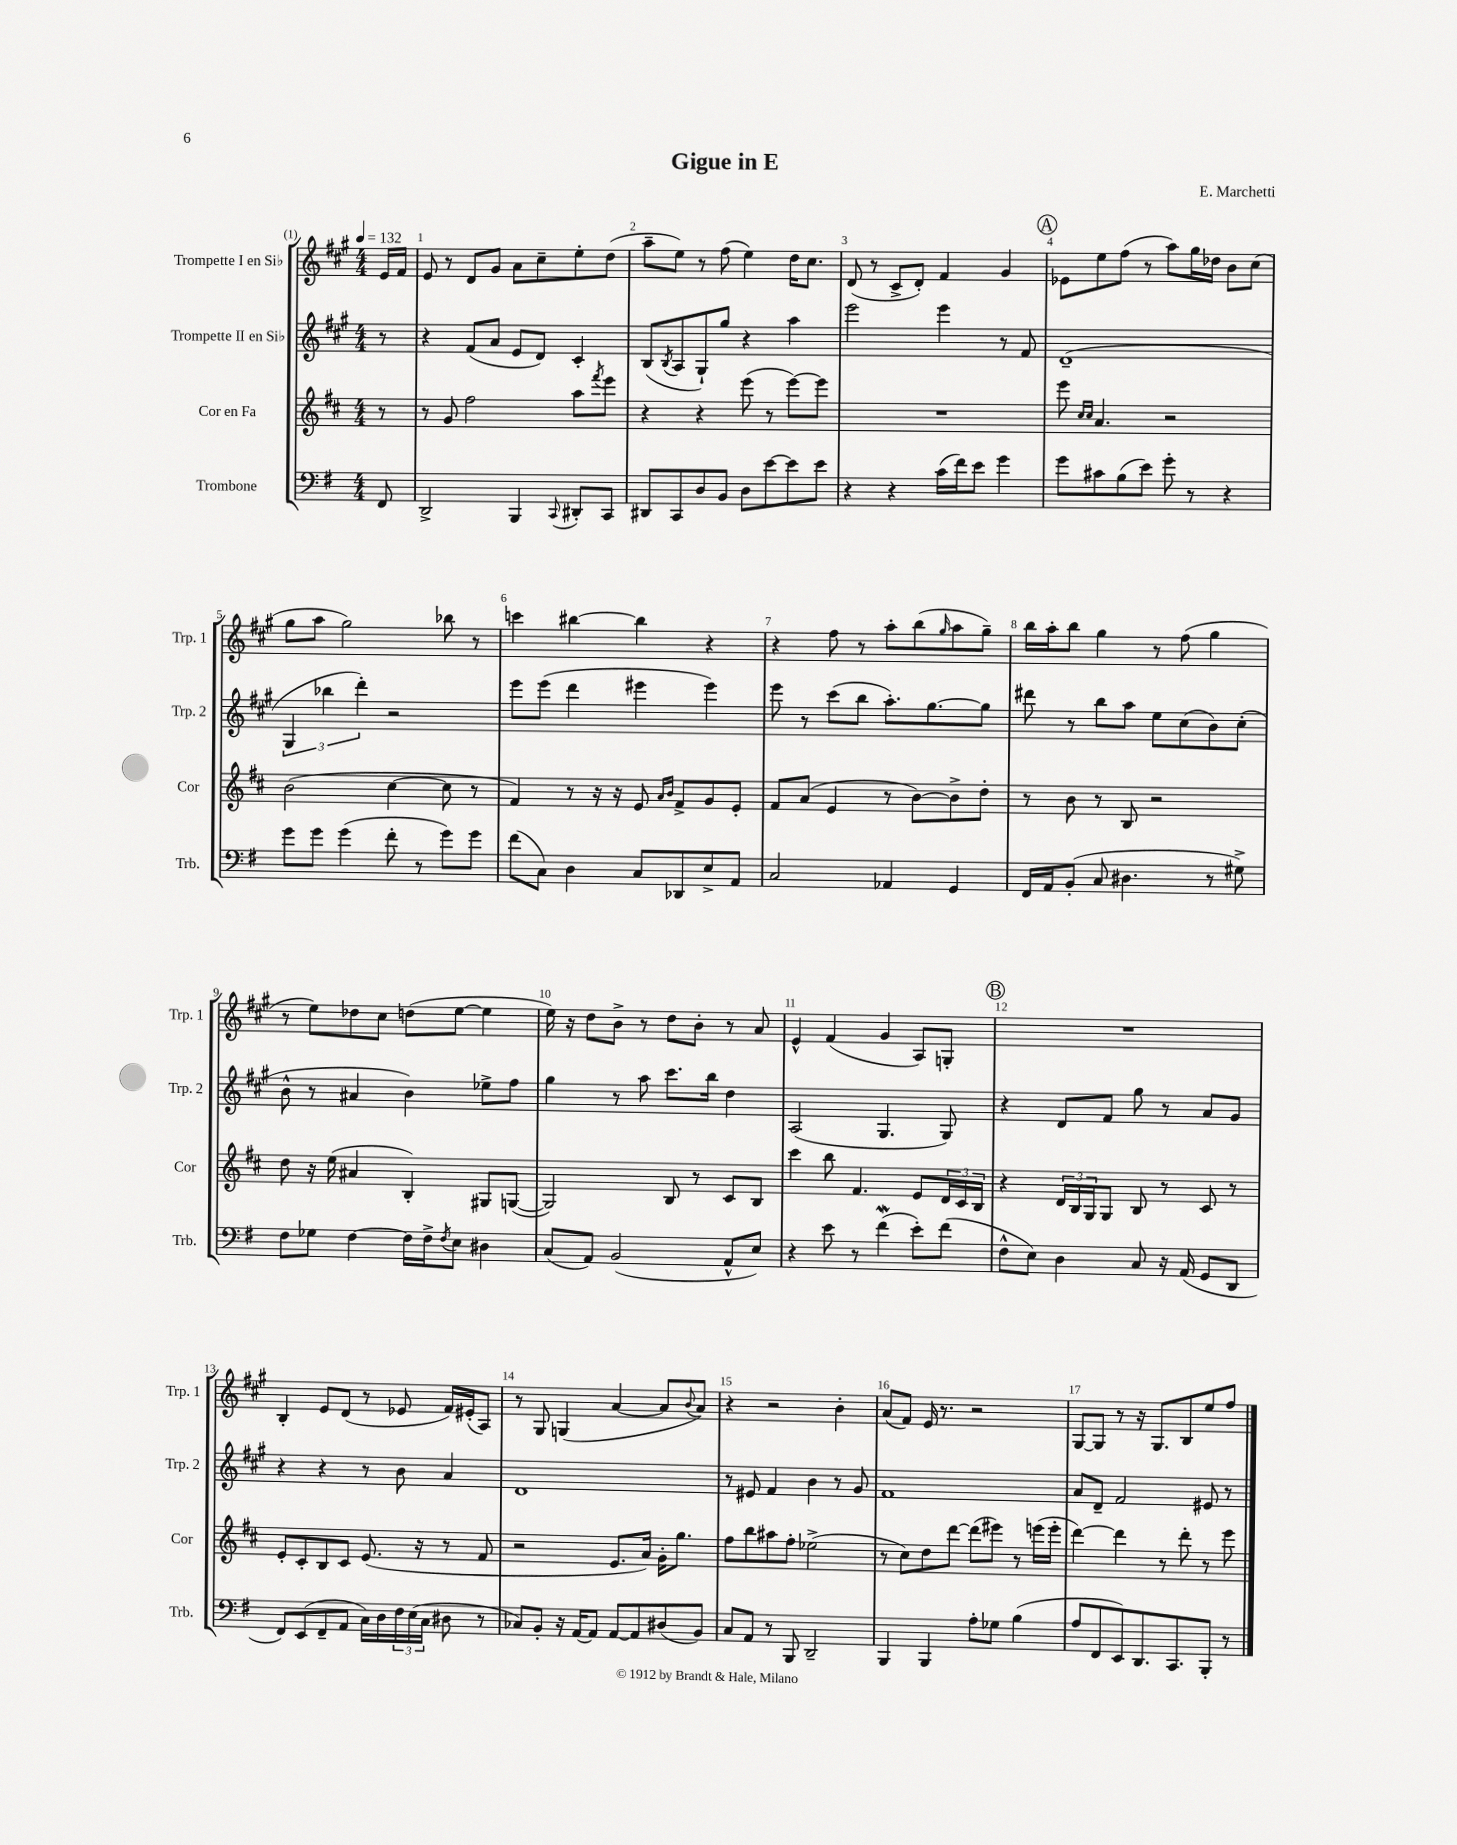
\header { title = "Gigue in E" composer = "E. Marchetti" }
<<
\new StaffGroup <<
\new Staff = "s0" \with { instrumentName = "Trompette I en Sib" shortInstrumentName = "Trp. 1" } {
    \clef treble \key a \major \numericTimeSignature \time 4/4 \partial 8 \tempo 4 = 132
    e'16 fis'16 |
    e'8 r8 d'8 gis'8 a'8 cis''8-- e''8-. d''8( |
    a''8-- e''8) r8 fis''8( e''4) d''16 cis''8. |
    d'8( r8 cis'8-> d'8-.) fis'4 gis'4 |
    \mark \markup { \circle "A" } ees'8 e''8 fis''8( r8 a''8) gis''16 des''16 b'8 cis''8( |
    gis''8 a''8 gis''2) bes''8 r8 |
    c'''4 bis''4~ bis''4 r4 |
    r4 fis''8 r8 a''8-. b''8( \grace { gis''16 } a''8 gis''8--) |
    b''16 a''16-. b''8 gis''4 r8 fis''8( gis''4 |
    r8 e''8) des''8 cis''8 d''8( e''8~ e''4 |
    e''16) r16 d''8 b'8-> r8 d''8 b'8-. r8 a'8 |
    e'4-^ fis'4( gis'4 a8) g8-. |
    \mark \markup { \circle "B" } R1 |
    b4-. e'8 d'8( r8 ees'8 fis'16) eis'16-.( a8) |
    r8 gis8 g4( a'4~ a'8 \appoggiatura { b'8 } a'8) |
    r4 r2 b'4-. |
    a'8( fis'8) e'16 r8. r2 |
    gis8~ gis8 r8 r16 gis8. b8 e''8 fis''8 \bar "|." |
}
\new Staff = "s1" \with { instrumentName = "Trompette II en Sib" shortInstrumentName = "Trp. 2" } {
    \clef treble \key a \major \numericTimeSignature \time 4/4 \partial 8
    r8 |
    r4 fis'8( a'8 e'8 d'8) cis'4-. |
    b8( \acciaccatura { b8 } a8 gis8-!) gis''8 r4 a''4 |
    e'''2 e'''4 r8 fis'8 |
    \mark \markup { \circle "A" } d'1--( |
    \tuplet 3/2 { gis4 bes''4 d'''4-.) } r2 |
    e'''8 e'''8( d'''4 eis'''4 eis'''4) |
    e'''8 r8 cis'''8( b''8 a''8.-.) gis''8.~ gis''8 |
    dis'''8 r8 b''8 a''8 e''8 cis''8( b'8) cis''8-.( |
    b'8-^ r8 ais'4 b'4) ees''8-> fis''8 |
    gis''4 r8 a''8 cis'''8. b''16 d''4 |
    a2( gis4. gis8) |
    \mark \markup { \circle "B" } r4 d'8 fis'8 gis''8 r8 a'8 gis'8 |
    r4 r4 r8 b'8 a'4 |
    d'1 |
    r8 eis'8 fis'4 b'4 r8 gis'8 |
    fis'1 |
    a'8 d'8-- fis'2 eis'8 r8 \bar "|." |
}
\new Staff = "s2" \with { instrumentName = "Cor en Fa" shortInstrumentName = "Cor" } {
    \clef treble \key d \major \numericTimeSignature \time 4/4 \partial 8
    r8 |
    r8 g'8 fis''2 a''8 \acciaccatura { fis'''8 } e'''8 |
    r4 r4 e'''8( r8 e'''8~) e'''8 |
    R1 |
    \mark \markup { \circle "A" } e'''8 \grace { cis''16 cis''16 } a'4. r2 |
    b'2( cis''4~ cis''8 r8 |
    fis'4) r8 r16 r16 e'8 \grace { a'16 b'16 } fis'8-> g'8 e'8-. |
    fis'8 a'8( e'4 r8 b'8~) b'8-> d''8-. |
    r8 b'8 r8 b8 r2 |
    d''8 r16 e''16( ais'4 b4-.) gis8 g8~( |
    g2) b8 r8 cis'8 b8 |
    cis'''4 b''8 fis'4. e'8 \tuplet 3/2 { d'16 cis'16 b16 } |
    \mark \markup { \circle "B" } r4 \tuplet 3/2 { d'16 b16 g16 } g8 b8 r8 cis'8 r8 |
    e'8-. cis'8-. b8 cis'8 e'8.( r16 r8 fis'8 |
    r2 e'8. a'16) g'16-. g''8. |
    fis''8 b''8 ais''8 fis''8-. ees''2->( |
    r8 cis''8) d''8 d'''8~ d'''8( eis'''8) r8 e'''16( e'''16-. |
    d'''4~) d'''4 r8 d'''8-. r8 e'''8 \bar "|." |
}
\new Staff = "s3" \with { instrumentName = "Trombone" shortInstrumentName = "Trb." } {
    \clef bass \key g \major \numericTimeSignature \time 4/4 \partial 8
    fis,8 |
    d,2-> b,,4 \appoggiatura { c,8 } dis,8-. c,8 |
    dis,8 c,8 d8 b,8 d8 e'8~ e'8 e'8 |
    r4 r4 c'16( fis'16) e'8 g'4 |
    \mark \markup { \circle "A" } g'8 cis'8 b8( e'8) g'8-. r8 r4 |
    g'8 g'8 g'4( fis'8-. r8 g'8) g'8 |
    fis'8( c8) d4 c8 des,8 e8-> a,8 |
    c2 aes,4 g,4 |
    fis,16 a,16 b,8-.( c8 dis4. r8 gis8->) |
    fis8 ges8 fis4~ fis16 fis16-> \acciaccatura { fis8 } e8 dis4 |
    c8( a,8) b,2( a,8-^ e8) |
    r4 e'8 r8 fis'4\mordent( e'8-.) fis'8( |
    \mark \markup { \circle "B" } fis8-^ e8) d4 c8 r16 a,16( g,8 d,8 |
    fis,8) e,8( fis,8-- a,8 c16) d16 \tuplet 3/2 { fis16 e16( c16 } dis8 r8 |
    ces8) b,8-. r16 a,16~ a,8 a,8~ a,8 dis8( b,8) |
    c8 a,8 r8 b,,8 d,2-- |
    b,,4 b,,4 a8-. ges8 b4( |
    a8 fis,8 e,8) d,8. c,8. b,,8-. r8 \bar "|." |
}
>>
>>
\layout { \context { \Score \override BarNumber.break-visibility = ##(#f #t #t) barNumberVisibility = #all-bar-numbers-visible } }
